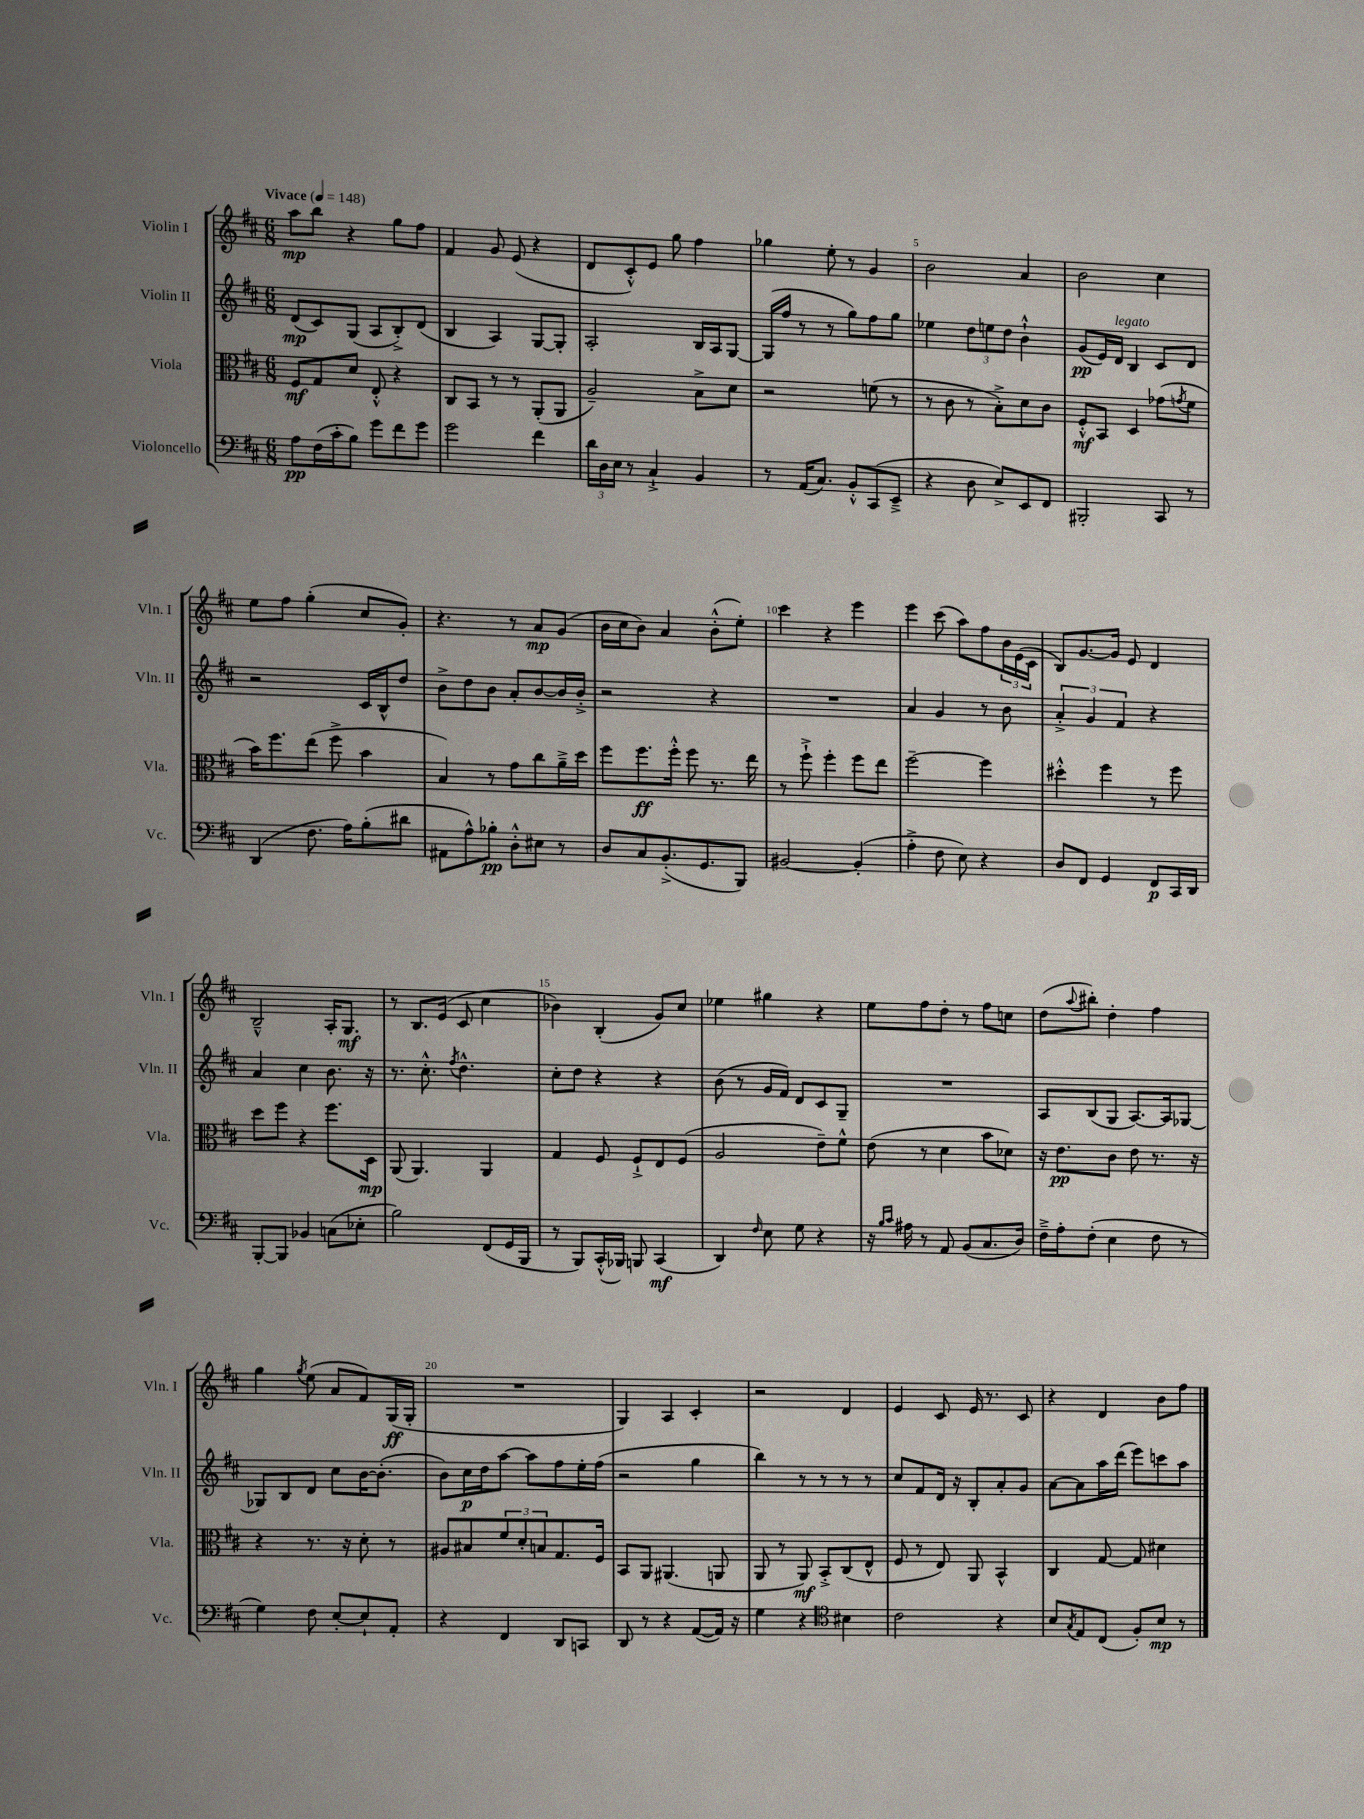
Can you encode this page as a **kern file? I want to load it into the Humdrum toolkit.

**kern	**dynam	**kern	**dynam	**kern	**dynam	**kern	**dynam
*part4	*part4	*part3	*part3	*part2	*part2	*part1	*part1
*staff4	*staff4	*staff3	*staff3	*staff2	*staff2	*staff1	*staff1
*I"Violoncello	*	*I"Viola	*	*I"Violin II	*	*I"Violin I	*
*I'Vc.	*	*I'Vla.	*	*I'Vln. II	*	*I'Vln. I	*
*clefF4	*	*clefC3	*	*clefG2	*	*clefG2	*
*k[f#c#]	*	*k[f#c#]	*	*k[f#c#]	*	*k[f#c#]	*
*M6/8	*	*M6/8	*	*M6/8	*	*M6/8	*
*MM148	*	*MM148	*	*MM148	*	*MM148	*
=1	=1	=1	=1	=1	=1	=1	=1
!	!	!	!	!	!	!LO:TX:a:B:t=Vivace	!
8A\L	pp	8F#/L	mf	(8d/L	mp	8aa\L	mp
(16F#\L	.	8G/	.	8c#/)	.	8bb\J	.
16c#'\J	.	.	.	.	.	.	.
8B\J)	.	8d/J	.	(8G/J	.	4r	.
8g\L	.	8E'^^/	.	8A/L	.	.	.
8f#\	.	4r	.	8B'^/)	.	8gg\L	.
8g\J	.	.	.	(8d/J	.	8ff#\J	.
=2	=2	=2	=2	=2	=2	=2	=2
2g\	.	8C#/L	.	4B/	.	4f#/	.
.	.	8BB/J	.	.	.	.	.
.	.	8r	.	4A/)	.	8g/	.
.	.	8r	.	.	.	(8e/	.
4f#\	.	(8AA'/L	.	[8G/L	.	4r	.
.	.	8AA/J	.	8G'/J]	.	.	.
=3	=3	=3	=3	=3	=3	=3	=3
24d\LL	.	2A~/)	.	2A'/	.	8d/L	.
24D\	.	.	.	.	.	.	.
24E\JJ	.	.	.	.	.	.	.
8r	.	.	.	.	.	8c#'^^/)	.
4C#`^/	.	.	.	.	.	8e/J	.
.	.	.	.	.	.	8gg\	.
4BB/	.	8B^\L	.	16B/LL	.	4ff#\	.
.	.	.	.	16A/J	.	.	.
.	.	8d\J	.	[8G/J	.	.	.
=4	=4	=4	=4	=4	=4	=4	=4
8r	.	2r	.	(16G/LL]	.	4gg-X\	.
.	.	.	.	16ff#/JJ	.	.	.
(16AA/KL	.	.	.	8r	.	.	.
8.C#/J)	.	.	.	.	.	.	.
.	.	.	.	8r	.	8ee'\	.
8BB'^^/L	.	.	.	8gg\L)	.	8r	.
(8CC#/	.	(8fn\	.	8ff#\	.	4g/	.
8EE~^/J	.	8r	.	8gg\J	.	.	.
=5	=5	=5	=5	=5	=5	=5	=5
4r	.	8r	.	4ee-X\	.	2b\	.
.	.	8c#\	.	.	.	.	.
8D\	.	8r	.	12dd\L	.	.	.
.	.	.	.	12een\	.	.	.
8E^/L)	.	8B'^\L)	.	.	.	.	.
.	.	.	.	12dd\J	.	.	.
8EE/	.	8d\	.	4b`^^\	.	4a/	.
8FF#/J	.	8c#\J	.	.	.	.	.
=6	=6	=6	=6	=6	=6	=6	=6
2BBB#X'/	.	8F#'^^/L	mf	(8g/L	pp	2b\	.
.	.	8BB/J	.	16e/L)	.	.	.
!	!	!	!	!LO:TX:a:i:t=legato	!	!	!
.	.	.	.	16d/JJ	.	.	.
.	.	4D/	.	4B/	.	.	.
8CC#/	.	(8g-X\L	.	8c#/L	.	4cc#\	.
.	.	8qgn/	.	.	.	.	.
8r	.	8f#\J	.	8d/J	.	.	.
!!LO:LB:g=z
=7	=7	=7	=7	=7	=7	=7	=7
(4DD/	.	16b\KL)	.	2r	.	8ee\L	.
.	.	8.ff#\	.	.	.	.	.
.	.	.	.	.	.	8ff#\J	.
8.F#\	.	(8ee\J	.	.	.	(4gg'\	.
.	.	8ff#^\	.	.	.	.	.
16A\KL)	.	.	.	.	.	.	.
(8B'\	.	4b\	.	16c#/LL	.	8cc#/L	.
.	.	.	.	16B^^/J	.	.	.
8d#X\J	.	.	.	8dd/J	.	8g'/J)	.
=8	=8	=8	=8	=8	=8	=8	=8
8AA#X\L	.	4B/)	.	8b^\L	.	4.r	.
8A^^\)	.	.	.	8dd\	.	.	.
8B-X'\J	pp	8r	.	8b\J	.	.	.
8D'^^\L	.	8g\L	.	8a'/L	.	8r	.
8E#X\J	.	8cc#\	.	[8b/	.	8a/L	mp
8r	.	16a~^\L	.	16b/L]	.	(8g/J	.
.	.	16dd\JJ	.	16b'^/JJ	.	.	.
=9	=9	=9	=9	=9	=9	=9	=9
8D/L	.	8ff#\L	.	2r	.	16b\LL	.
.	.	.	.	.	.	16cc#\J	.
8C#/	.	8.ff#\	ff	.	.	8b\J)	.
(8.BB'^/	.	.	.	.	.	4a/	.
.	.	16ff#'^^\Jk	.	.	.	.	.
.	.	8ff#\	.	.	.	.	.
8.GG/	.	.	.	.	.	.	.
.	.	8.r	.	4r	.	(8b'^^\L	.
8BBB/J)	.	.	.	.	.	8ee'\J)	.
.	.	16ee\	.	.	.	.	.
=10	=10	=10	=10	=10	=10	=10	=10
[2BB#X/	.	8r	.	2.r	.	4ccc#\	.
.	.	8ff#`^\	.	.	.	.	.
.	.	4ff#'\	.	.	.	4r	.
(4BB#'/]	.	8ff#\L	.	.	.	4eee\	.
.	.	8ee\J	.	.	.	.	.
=11	=11	=11	=11	=11	=11	=11	=11
4A'^\	.	[2ff#~\	.	4a/	.	4eee\	.
8F#\	.	.	.	4g/	.	(8ccc#\	.
8E\)	.	.	.	.	.	8aa\L)	.
4r	.	4ff#\]	.	8r	.	8ff#\	.
.	.	.	.	8b\	.	24b\L	.
.	.	.	.	.	.	(24e\	.
.	.	.	.	.	.	24c#\JJ	.
=12	=12	=12	=12	=12	=12	=12	=12
8D/L	.	4dd#X'^^\	.	6a'^/	.	8B/L)	.
8FF#/J	.	.	.	.	.	[8.g/	.
.	.	.	.	6g/	.	.	.
4GG/	.	4ff#\	.	.	.	.	.
.	.	.	.	.	.	16g/Jk]	.
.	.	.	.	6f#/	.	.	.
.	.	.	.	.	.	8e/	.
8FF#/L	p	8r	.	4r	.	4d/	.
16CC#/L	.	8ff#\	.	.	.	.	.
16DD/JJ	.	.	.	.	.	.	.
!!LO:LB:g=z
=13	=13	=13	=13	=13	=13	=13	=13
[8BBB'/L	.	8dd\L	.	4a/	.	2B~^^/	.
8BBB/J]	.	8ff#\J	.	.	.	.	.
4BB-X/	.	4r	.	4cc#\	.	.	.
(8Cn\L	.	8.ff#\L	.	8.b\	.	16A'/KL	.
.	.	.	.	.	.	8.G/J	mf
8E-X'\J	.	.	.	.	.	.	.
.	.	16D\Jk	mp	16r	.	.	.
=14	=14	=14	=14	=14	=14	=14	=14
2B\)	.	(8AA/	.	8.r	.	8r	.
.	.	4.AA/)	.	.	.	8.B/L	.
.	.	.	.	8.cc#'^^\	.	.	.
.	.	.	.	.	.	(16e/Jk	.
.	.	.	.	8qff#/	.	.	.
.	.	.	.	4.dd^^\	.	8c#/	.
(8FF#/L	.	4AA/	.	.	.	4cc#\	.
16GG/L	.	.	.	.	.	.	.
16BBB/JJ	.	.	.	.	.	.	.
=15	=15	=15	=15	=15	=15	=15	=15
8r	.	4G/	.	8cc#'\L	.	4b-X\)	.
8BBB/L)	.	.	.	8dd\J	.	.	.
(16CC#'^^/L	.	8F#/	.	4r	.	(4B'/	.
16BBB-X/JJ)	.	.	.	.	.	.	.
8BBBn/	.	8F#`^/L	.	.	.	.	.
(4CC#/	mf	8E/	.	4r	.	8g/L)	.
.	.	(8F#/J	.	.	.	8cc#/J	.
=16	=16	=16	=16	=16	=16	=16	=16
4DD/)	.	2A/	.	(8b\	.	4ee-X\	.
.	.	.	.	8r	.	.	.
16qqF#/	.	.	.	.	.	.	.
8E\	.	.	.	16g/LL	.	4gg#X\	.
.	.	.	.	16f#/JJ)	.	.	.
8G\	.	.	.	8d/L	.	.	.
4r	.	8e~\L)	.	8c#/	.	4r	.
.	.	8f#^^\J	.	8G~/J	.	.	.
=17	=17	=17	=17	=17	=17	=17	=17
16r	.	(8e\	.	2.r	.	8ee\L	.
16qqB/LL	.	.	.	.	.	.	.
16qqc#/JJ	.	.	.	.	.	.	.
16A#X\	.	.	.	.	.	.	.
8r	.	8r	.	.	.	8ff#\	.
8AA/	.	4d\	.	.	.	8dd'\J	.
(8BB/L	.	.	.	.	.	8r	.
8.C#/	.	8b\L	.	.	.	8ff#\L	.
.	.	8d-X\J)	.	.	.	8ccn\J	.
16D/Jk)	.	.	.	.	.	.	.
=18	=18	=18	=18	=18	=18	=18	=18
16F#~^\LL	.	16r	.	8A/L	.	(8dd\L	.
16A'\J	.	8.e\L	pp	.	.	.	.
.	.	.	.	.	.	8qqaa/	.
(8F#'\J	.	.	.	(8B/	.	8bb#X'\J)	.
4E\	.	8c#\J	.	8G/J	.	4dd'\	.
.	.	8e\	.	[8.A/L)	.	.	.
8F#\	.	8.r	.	.	.	4ff#\	.
.	.	.	.	16A/k]	.	.	.
8r	.	.	.	[8G-X/J	.	.	.
.	.	16r	.	.	.	.	.
!!LO:LB:g=z
=19	=19	=19	=19	=19	=19	=19	=19
4G\)	.	4r	.	8G-X/L]	.	4gg\	.
.	.	.	.	8B/	.	.	.
.	.	.	.	.	.	8qgg/	.
8F#\	.	8.r	.	8d/J	.	(8ee\	.
[8E'/L	.	.	.	8cc#\L	.	8a/L	.
.	.	16r	.	.	.	.	.
8E`/]	.	8d'\	.	[16b\K	.	8f#/)	.
.	.	.	.	(8.b'\J]	.	.	.
8AA'/J	.	8r	.	.	.	(16G/L	ff
.	.	.	.	.	.	16G'/JJ	.
=20	=20	=20	=20	=20	=20	=20	=20
4r	.	8A#X/L	.	8b\L)	.	2.r	.
.	.	8B#X/	.	16cc#\L	p	.	.
.	.	.	.	16dd\J	.	.	.
4FF#/	.	12f#/	.	[8aa\J	.	.	.
.	.	12d'/	.	.	.	.	.
.	.	.	.	8aa\L]	.	.	.
.	.	12Bn/	.	.	.	.	.
8DD/L	.	8.G/	.	8ff#\	.	.	.
8CCn/J	.	.	.	16ee'\L	.	.	.
.	.	16F#/Jk	.	(16ff#\JJ	.	.	.
=21	=21	=21	=21	=21	=21	=21	=21
8DD/	.	8BB/L	.	2r	.	4G/)	.
8r	.	8AA/J	.	.	.	.	.
4r	.	(4.AA#X/	.	.	.	4A/	.
([8AA/L	.	.	.	4gg\	.	4c#'/	.
16AA/Jk])	.	8AAn/	.	.	.	.	.
16r	.	.	.	.	.	.	.
=22	=22	=22	=22	=22	=22	=22	=22
4G\	.	8AA/	.	4bb\)	.	2r	.
.	.	8r	.	.	.	.	.
4r	.	8AA/)	mf	8r	.	.	.
.	.	8BB'^/L	.	8r	.	.	.
*clefC4	*	*	*	*	*	*	*
4B#X\	.	(8C#/	.	8r	.	4d/	.
.	.	8E^^/J	.	8r	.	.	.
=23	=23	=23	=23	=23	=23	=23	=23
2c#\	.	8F#/	.	8cc#/L	.	4e/	.
.	.	8r	.	8f#/	.	.	.
.	.	8E/)	.	16d/Jk	.	8c#/	.
.	.	.	.	16r	.	.	.
.	.	8AA/	.	8B'/L	.	16e/	.
.	.	.	.	.	.	8.r	.
4r	.	4BB^^/	.	8a'/	.	.	.
.	.	.	.	8g/J	.	8c#/	.
=24	=24	=24	=24	=24	=24	=24	=24
8B/L	.	4C#/	.	[8a\L	.	4r	.
8qG/	.	.	.	.	.	.	.
8E/	.	.	.	8a\]	.	.	.
(8C#/J	.	[8G/	.	16aa\L	.	4d/	.
.	.	.	.	(16ddd\JJ	.	.	.
8F#'/L)	.	8G/]	.	8eee\L)	.	.	.
8B/J	mp	4d#X\	.	8cccn\	.	8b\L	.
8r	.	.	.	8aa\J	.	8ff#\J	.
==	==	==	==	==	==	==	==
*-	*-	*-	*-	*-	*-	*-	*-
